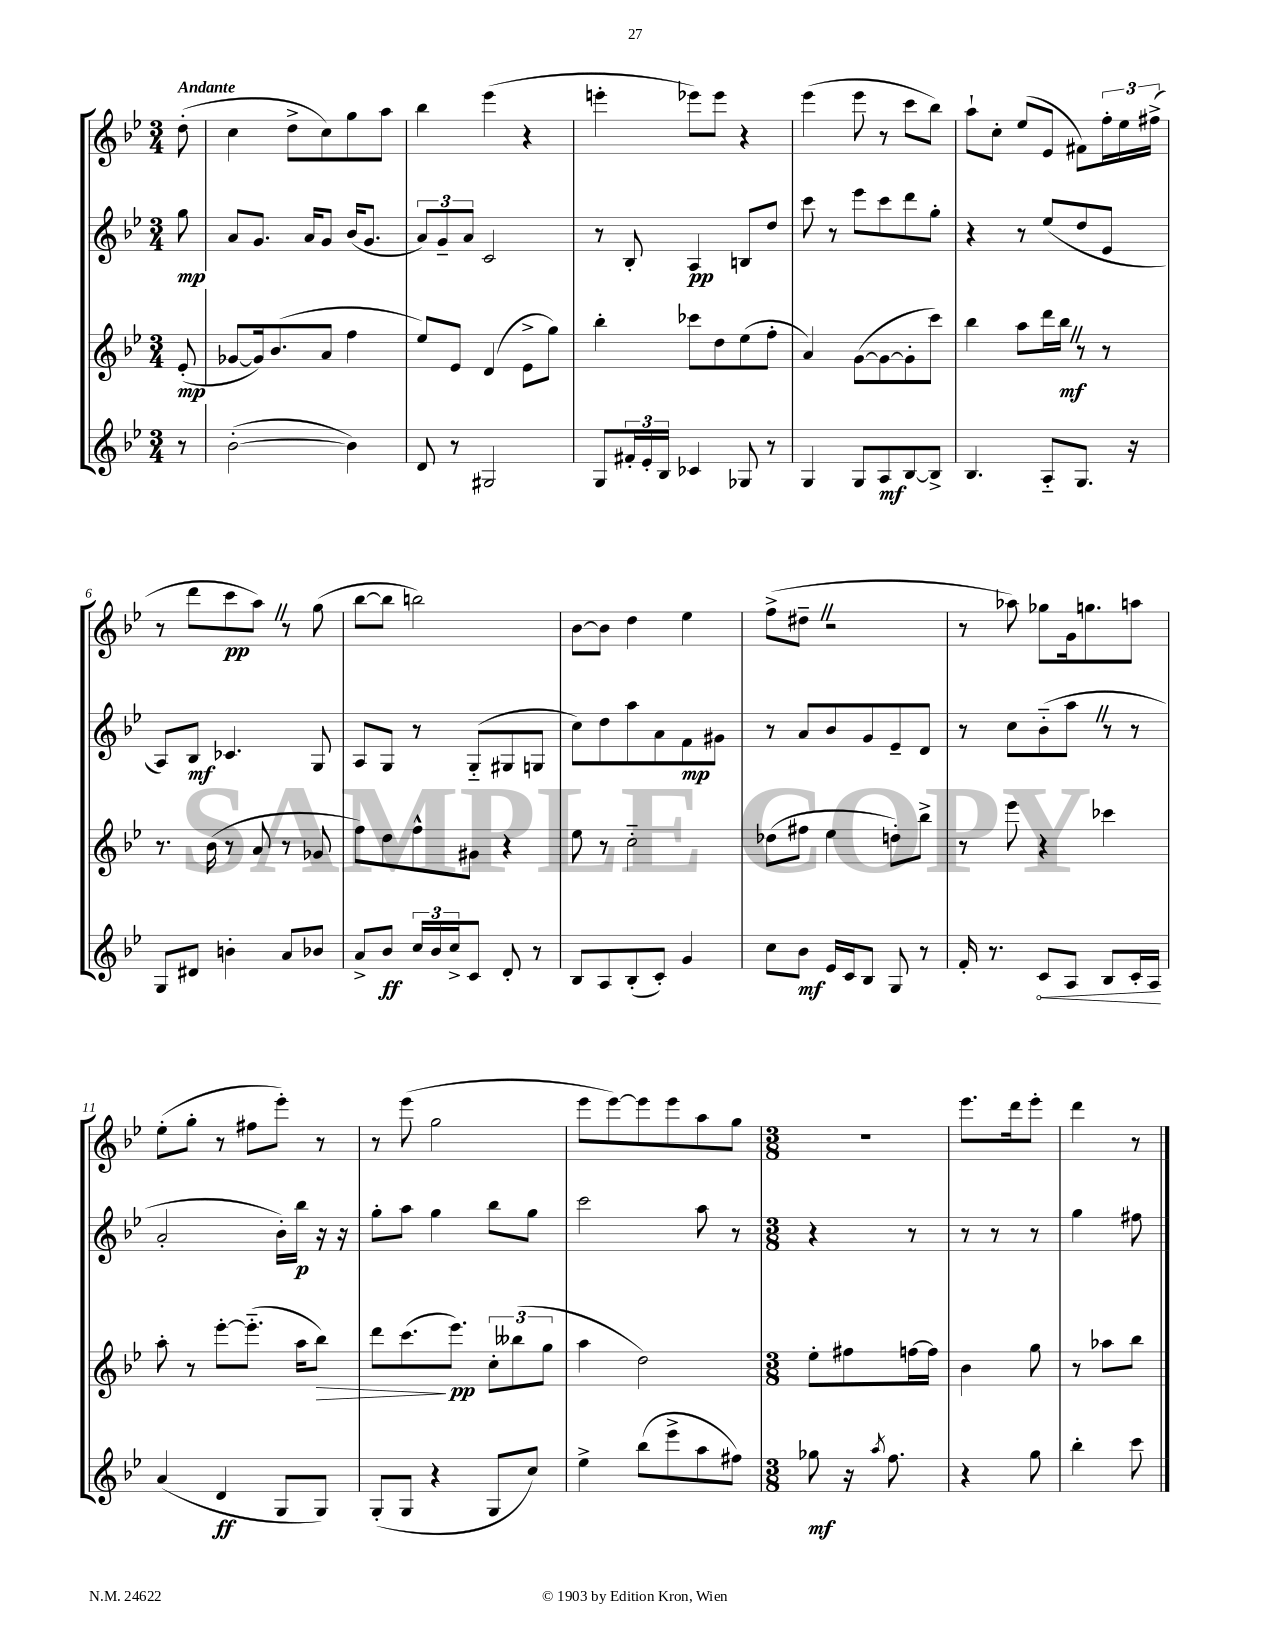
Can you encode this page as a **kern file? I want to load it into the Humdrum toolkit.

**kern	**kern	**kern	**kern
*staff4	*staff3	*staff2	*staff1
*clefG2	*clefG2	*clefG2	*clefG2
*k[b-e-]	*k[b-e-]	*k[b-e-]	*k[b-e-]
*M3/4	*M3/4	*M3/4	*M3/4
8r	(8e-'/	8gg\	(8dd'\
=	=	=	=
([2b-'\	[8g-/L	8a/L	4cc\
.	16g-/]k)	8.g/J	.
.	(8.b-/	.	.
.	.	.	8dd^\L
.	.	16a/LK	.
.	8a/J	8g/J	8cc\)
4b-\])	4ff\	(16b-/LK	8gg\
.	.	8.g/J	.
.	.	.	8aa\J
=	=	=	=
8d/	8ee-/L)	12a/L)	4bb-\
.	.	12g~/	.
8r	8e-/J	.	.
.	.	12a/J	.
2G#/	(4d/	2c/	(4eee-\
.	8e-^\L	.	4r
.	8gg\J)	.	.
=	=	=	=
8G/L	4bb-'\	8r	4eee'\
24f#'/L	.	8B-'/	.
24e-'/	.	.	.
24B-/JJ	.	.	.
4c-/	8ccc-\L	4A/	8eee-\L)
.	8dd\	.	8eee-\J
8G-/	(8ee-\	8B/L	4r
8r	8ff'\J	8dd/J	.
=	=	=	=
4G/	4a/)	8ccc\	(4eee-\
.	.	8r	.
8G/L	([8g\L	8eee-\L	8eee-\
8A/	8g\_	8ccc\	8r
[8B-/	8g'\]	8ddd\	8ccc\L
8B-^/]J	8ccc\J)	8gg'\J	8bb-\J)
=	=	=	=
4.B-/	4bb-\	4r	8aa`\L
.	.	.	8cc'\J
.	8aa\L	8r	(8ee-/L
8A'~/L	16ddd\L	(8ee-/L	8e-/J
.	16bb-\JJ	.	.
8.G/J	8r	8dd/	8f#\L)
.	8r	8e-/J	24ff'\L
.	.	.	24ee-\
16r	.	.	.
.	.	.	(24ff#^\JJ
=	=	=	=
8G/L	8.r	8A/L)	8r
8d#/J	.	8B-/J	8ddd\L
.	(16b-\	.	.
4b'\	8r	4.c-/	8ccc\
.	8a/	.	8aa\J)
8a/L	8r	.	8r
8b-/J	8g-/	8G/	(8gg\
=	=	=	=
8a^/L	8ff\L)	8A/L	[8bb-\L
8b-/J	8dd\	8G/J	8bb-\]J
24cc/LL	8ff^^\	8r	2bb\)
24b-/	.	.	.
24cc^/J	.	.	.
8c/J	8g#\J	(8G'~/L	.
8d'/	4r	8G#/	.
8r	.	8G/J	.
=	=	=	=
8B-/L	8ee-\	8cc\L)	[8b-\L
8A/	8r	8dd\	8b-\]J
(8B-'/	2cc'~\	8aa\	4dd\
8c'/J)	.	8a\	.
4g/	.	8f\	4ee-\
.	.	8g#\J	.
=	=	=	=
8cc\L	(8dd-\L	8r	(8ff^\L
8b-\J	8ff#\J	8a/L	8dd#~\J
16e-/LL	4ee-\	8b-/	2r
16c/J	.	.	.
8B-/J	.	8g/	.
8G/	8dd'\L)	8e-~/	.
8r	8bb-^\J	8d/J	.
=	=	=	=
16f'/	8r	8r	8r
8.r	.	.	.
.	8eee-\	8cc\L	8aa-\)
8c/L	4r	(8b-'~\	8gg-\L
8A/J	.	8aa\J	16g\k
.	.	.	8.gg\
8B-/L	4ccc-\	8r	.
16c'/L	.	8r	8aa\J
16A/JJ	.	.	.
=	=	=	=
(4a/	8aa'\	2a'/	(8ee-'\L
.	8r	.	8gg'\J
4d/	[8eee-'\L	.	8r
.	(8.eee-'~\]J	.	8ff#\L
8G/L	.	16b-'\LL)	8eee-'\J)
.	16aa\LK	16bb-\JJ	.
8G/J)	8bb-\J)	16r	8r
.	.	16r	.
=	=	=	=
(8G'/L	8ddd\L	8gg'\L	8r
8G/J	(8.ccc\	8aa\J	(8eee-\
4r	.	4gg\	2gg\
.	8.eee-\J)	.	.
8G/L	12cc'\L	8bb-\L	.
.	(12bb--\	.	.
8cc/J)	.	8gg\J	.
.	12gg\J	.	.
=	=	=	=
4ee-^\	4aa\	2ccc\	8eee-\L
.	.	.	[8eee-\)
(8bb-\L	2dd\)	.	8eee-\]
8eee-^\	.	.	8eee-\
8aa\	.	8aa\	8aa\
8ff#\J)	.	8r	8gg\J
=	=	=	=
*M3/8	*M3/8	*M3/8	*M3/8
8gg-\	8ee-'\L	4r	4.r
16r	8ff#\	.	.
8qaa/	.	.	.
8.ff\	.	.	.
.	[16ff\L	8r	.
.	16ff\]JJ	.	.
=	=	=	=
4r	4b-\	8r	8.eee-\L
.	.	8r	.
.	.	.	16ddd\k
8gg\	8gg\	8r	8eee-'\J
=	=	=	=
4bb-'\	8r	4gg\	4ddd\
.	8aa-\L	.	.
8ccc\	8bb-\J	8ff#\	8r
==	==	==	==
*-	*-	*-	*-
